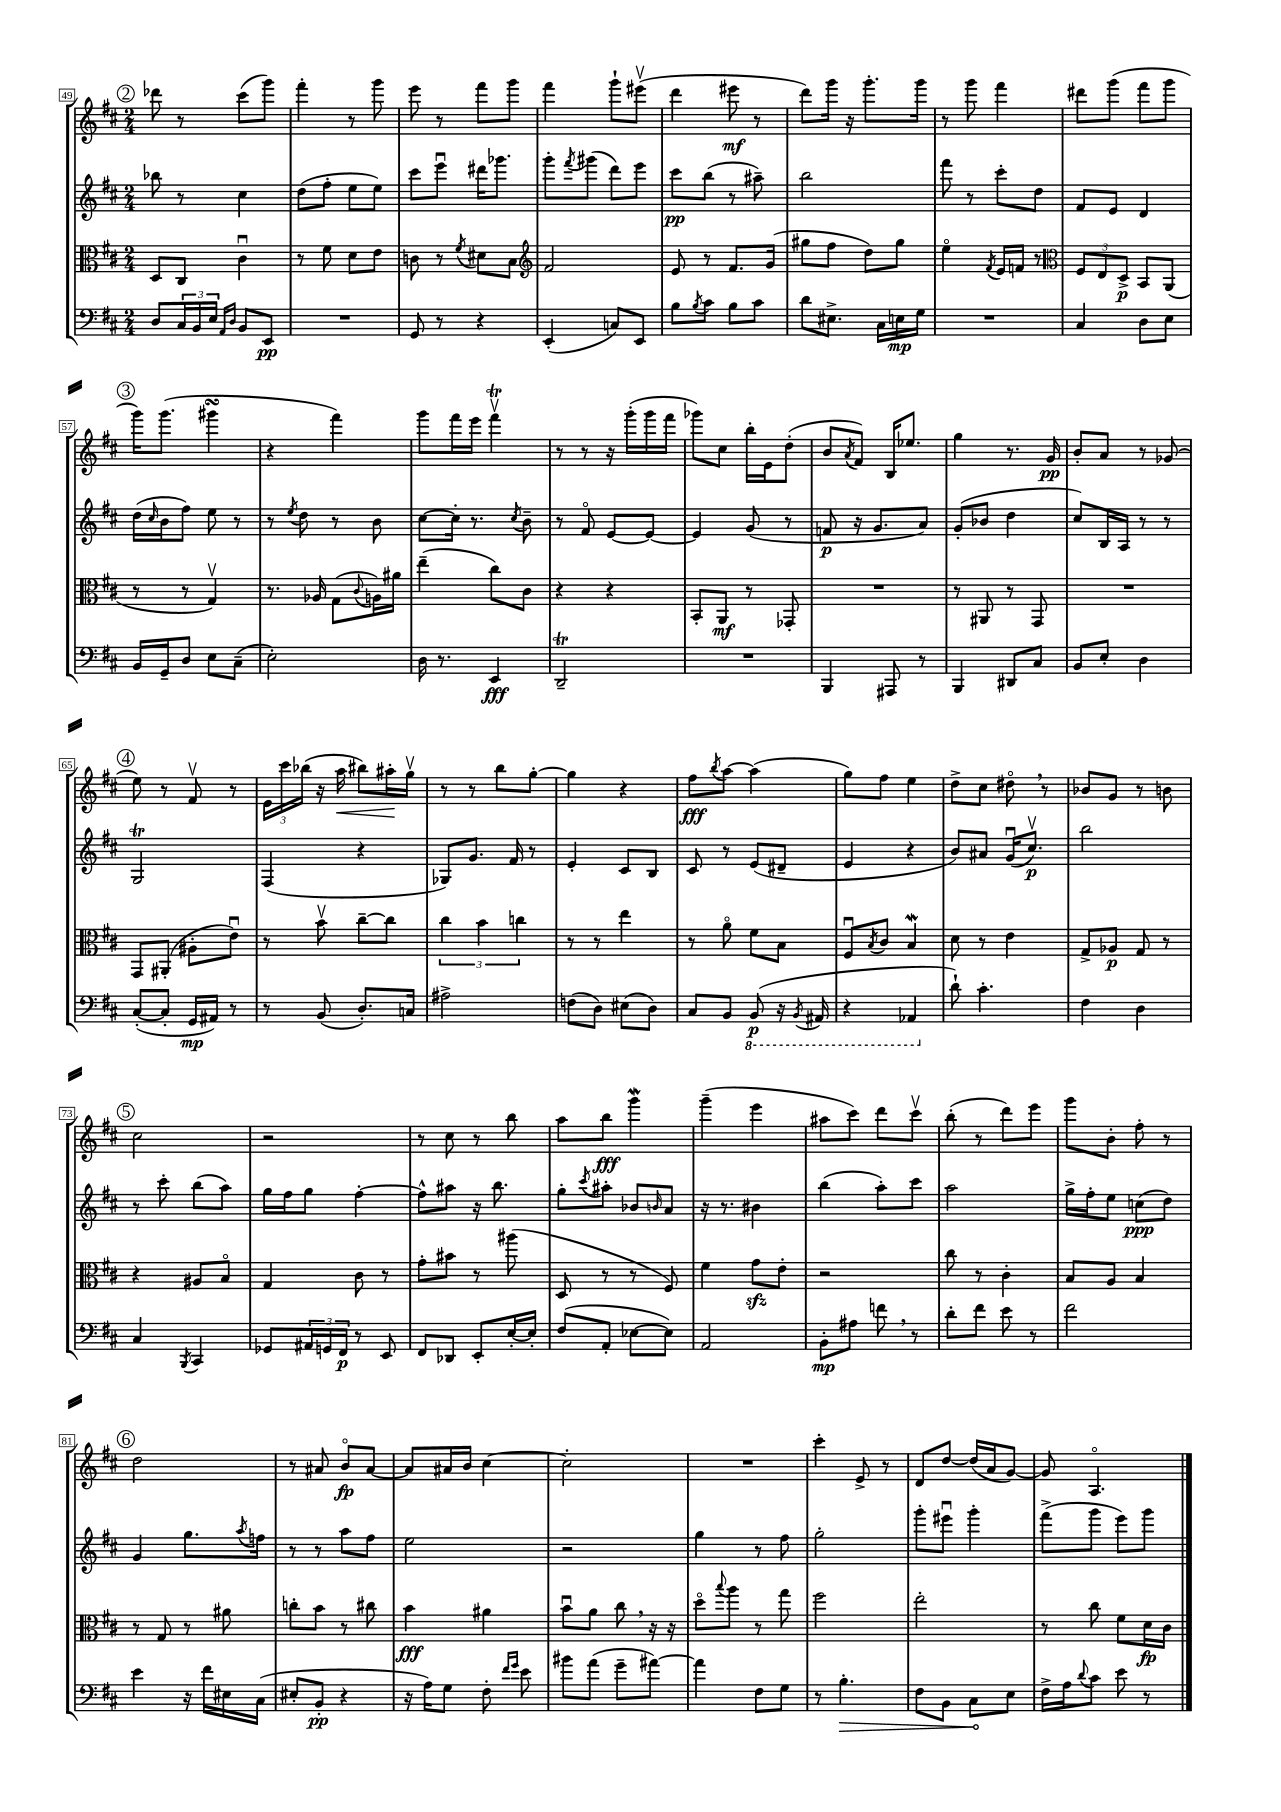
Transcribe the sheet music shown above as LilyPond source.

<<
\new StaffGroup <<
\new Staff = "s0" {
    \clef treble \key d \major \numericTimeSignature \time 2/4
    \mark \markup { \circle "2" } des'''8 r8 cis'''8( g'''8) |
    fis'''4-. r8 g'''8 |
    e'''8 r8 fis'''8 g'''8 |
    fis'''4 g'''8-! eis'''8\upbow( |
    d'''4 eis'''8\mf r8 |
    d'''8) g'''16 r16 g'''8.-. g'''16 |
    r8 g'''8 fis'''4 |
    dis'''8 g'''8( fis'''8 g'''8 |
    \mark \markup { \circle "3" } g'''16) g'''8.( gis'''4\turn |
    r4 fis'''4) |
    g'''8 fis'''16 e'''16 fis'''4\upbow\trill |
    r8 r8 r16 g'''16-.( g'''16 fis'''16 |
    ges'''8) cis''8 b''16-. e'16 d''8-.( |
    b'8 \acciaccatura { a'8 } fis'8) b16 ees''8. |
    g''4 r8. g'16\pp |
    b'8-. a'8 r8 ges'8( |
    \mark \markup { \circle "4" } e''8) r8 fis'8\upbow r8 |
    \tuplet 3/2 { e'16 cis'''16 bes''16( } r16 a''16\< bis''8) ais''16-.\! g''16\upbow |
    r8 r8 b''8 g''8~-. |
    g''4 r4 |
    fis''8\fff \acciaccatura { b''8 } a''8~ a''4( |
    g''8) fis''8 e''4 |
    d''8-> cis''8 dis''8\flageolet \breathe r8 |
    bes'8 g'8 r8 b'8 |
    \mark \markup { \circle "5" } cis''2 |
    r2 |
    r8 cis''8 r8 b''8 |
    a''8 b''8\fff g'''4\mordent |
    g'''4--( e'''4 |
    ais''8 cis'''8) d'''8 cis'''8\upbow |
    b''8-.( r8 d'''8) e'''8 |
    g'''8 b'8-. fis''8-. r8 |
    \mark \markup { \circle "6" } d''2 |
    r8 ais'8 b'8\flageolet\fp ais'8~ |
    ais'8 ais'16 b'16 cis''4~ |
    cis''2-. |
    R2 |
    cis'''4-. e'8-> r8 |
    d'8 d''8~ d''16( a'16 g'8~) |
    g'8 a4.\flageolet \bar "|." |
}
\new Staff = "s1" {
    \clef treble \key d \major \numericTimeSignature \time 2/4
    \mark \markup { \circle "2" } bes''8 r8 cis''4 |
    d''8( fis''8-. e''8 e''8) |
    cis'''8 e'''8\downbow dis'''16 ges'''8. |
    g'''8-. \acciaccatura { fis'''8 } gis'''8( d'''8) e'''8 |
    cis'''8\pp b''8( r8 ais''8--) |
    b''2 |
    fis'''8 r8 cis'''8-. d''8 |
    fis'8 e'8 d'4 |
    \mark \markup { \circle "3" } d''16( \grace { cis''16 } b'16 fis''8) e''8 r8 |
    r8 \acciaccatura { e''8 } d''8 r8 b'8 |
    cis''8~ cis''16-. r8. \acciaccatura { cis''8 } b'8-- |
    r8 fis'8\flageolet e'8~ e'8~ |
    e'4 g'8( r8 |
    f'8\p r16 g'8. a'8) |
    g'8-.( bes'8 d''4 |
    cis''8) b16 a16 r8 r8 |
    \mark \markup { \circle "4" } g2\trill |
    fis4( r4 |
    ges8) g'8. fis'16 r8 |
    e'4-. cis'8 b8 |
    cis'8 r8 e'8( dis'8-- |
    e'4 r4 |
    b'8) ais'8 g'16\downbow( cis''8.\upbow\p) |
    b''2 |
    \mark \markup { \circle "5" } r8 cis'''8-. b''8( a''8) |
    g''16 fis''16 g''8 fis''4~-. |
    fis''8-^ ais''8 r16 b''8. |
    g''8-. \acciaccatura { cis'''8 } ais''8-. bes'8 \grace { b'16 } a'8 |
    r16 r8. bis'4 |
    b''4( a''8-.) cis'''8 |
    a''2 |
    g''16-> fis''16-. e''8 c''8\ppp( d''8) |
    \mark \markup { \circle "6" } g'4 g''8. \acciaccatura { a''8 } f''16 |
    r8 r8 a''8 fis''8 |
    e''2 |
    r2 |
    g''4 r8 fis''8 |
    g''2-. |
    g'''8-. eis'''8\downbow g'''4-. |
    fis'''8->( g'''8 e'''8) g'''8 \bar "|." |
}
\new Staff = "s2" {
    \clef alto \key d \major \numericTimeSignature \time 2/4
    \mark \markup { \circle "2" } d8 cis8 cis'4\downbow |
    r8 fis'8 d'8 e'8 |
    c'8 r8 \acciaccatura { fis'8 } dis'8 b8 |
    \clef treble fis'2 |
    e'8 r8 fis'8. g'16( |
    gis''8 fis''8 d''8) gis''8 |
    e''4\flageolet \acciaccatura { fis'8 } e'16 f'16 r8 |
    \clef alto \tuplet 3/2 { fis8 e8 d8->\p } b,8 a,8( |
    \mark \markup { \circle "3" } r8 r8 g4\upbow) |
    r8. aes16 g8( \appoggiatura { cis'8 } a16) ais'16 |
    e''4--( cis''8) cis'8 |
    r4 r4 |
    b,8-. a,8\mf r8 ges,8-. |
    R2 |
    r8 ais,8 r8 g,8 |
    R2 |
    \mark \markup { \circle "4" } g,8 ais,8-.( ais8-. e'8\downbow) |
    r8 b'8\upbow cis''8~-- cis''8 |
    \tuplet 3/2 { cis''4 b'4 c''4 } |
    r8 r8 e''4 |
    r8 a'8\flageolet fis'8 b8 |
    fis8\downbow \acciaccatura { b8 } cis'8 b4\mordent |
    d'8 r8 e'4 |
    g8-> aes8\p g8 r8 |
    \mark \markup { \circle "5" } r4 ais8 b8\flageolet |
    g4 cis'8 r8 |
    g'8-. bis'8 r8 ais''8( |
    d8 r8 r8 fis8) |
    fis'4 g'8\sfz e'8-. |
    r2 |
    cis''8 r8 cis'4-. |
    b8 a8 b4 |
    \mark \markup { \circle "6" } r8 g8 r8 ais'8 |
    c''8-. b'8 r8 cis''8 |
    b'4\fff ais'4 |
    b'8\downbow a'8 cis''8 \breathe r16 r16 |
    d''8\flageolet \appoggiatura { b''8 } a''8 r8 g''8 |
    fis''2 |
    e''2-. |
    r8 cis''8 fis'8 d'16\fp cis'16 \bar "|." |
}
\new Staff = "s3" {
    \clef bass \key d \major \numericTimeSignature \time 2/4
    \mark \markup { \circle "2" } d8 \tuplet 3/2 { cis16 b,16 e16 } \grace { a,16 d16 } b,8 e,8\pp |
    R2 |
    g,8 r8 r4 |
    e,4-.( c8) e,8 |
    b8 \acciaccatura { b8 } cis'8 b8 cis'8 |
    d'8 eis8.-> cis16 e16\mp g16 |
    R2 |
    cis4 d8 e8 |
    \mark \markup { \circle "3" } b,16 g,16-- d8 e8 cis8--( |
    e2-.) |
    d16 r8. e,4\fff |
    d,2--\trill |
    R2 |
    b,,4 ais,,8 r8 |
    b,,4 dis,8 cis8 |
    b,8 e8-. d4 |
    \mark \markup { \circle "4" } cis8~-.( cis8-. g,16\mp ais,16) r8 |
    r8 b,8( d8.-.) c16 |
    ais2-> |
    f8( d8) eis8( d8) |
    cis8 b,8 \ottava #-1 b,,8\p( r16 \acciaccatura { b,,8 } ais,,16 |
    r4 aes,,4 \ottava #0 |
    d'8-!) cis'4.-. |
    fis4 d4 |
    \mark \markup { \circle "5" } cis4 \acciaccatura { b,,8 } cis,4 |
    ges,8 \tuplet 3/2 { ais,16 g,16 fis,16\p } r8 e,8 |
    fis,8 des,8 e,8-. e16~-. e16-. |
    fis8( a,8-. ees8~ ees8) |
    a,2 |
    b,8-.\mp ais8 f'8 \breathe r8 |
    d'8-. fis'8 e'8 r8 |
    fis'2 |
    \mark \markup { \circle "6" } e'4 r16 fis'16 eis16 cis16( |
    eis8-. b,8-.\pp r4 |
    r16 a16) g8 fis8-. \grace { fis'16 g'16 } e'8 |
    bis'8 a'8( g'8-- ais'8~) |
    ais'4 fis8 g8 |
    r8 \once \override Hairpin.circled-tip = ##t b4.-.\> |
    fis8 b,8 cis8\! e8 |
    fis16-> a16 \appoggiatura { d'8 } cis'8 e'8 r8 \bar "|." |
}
>>
>>
\layout { \context { \Score currentBarNumber = #49 \override BarNumber.stencil = #(make-stencil-boxer 0.1 0.3 ly:text-interface::print) } }
